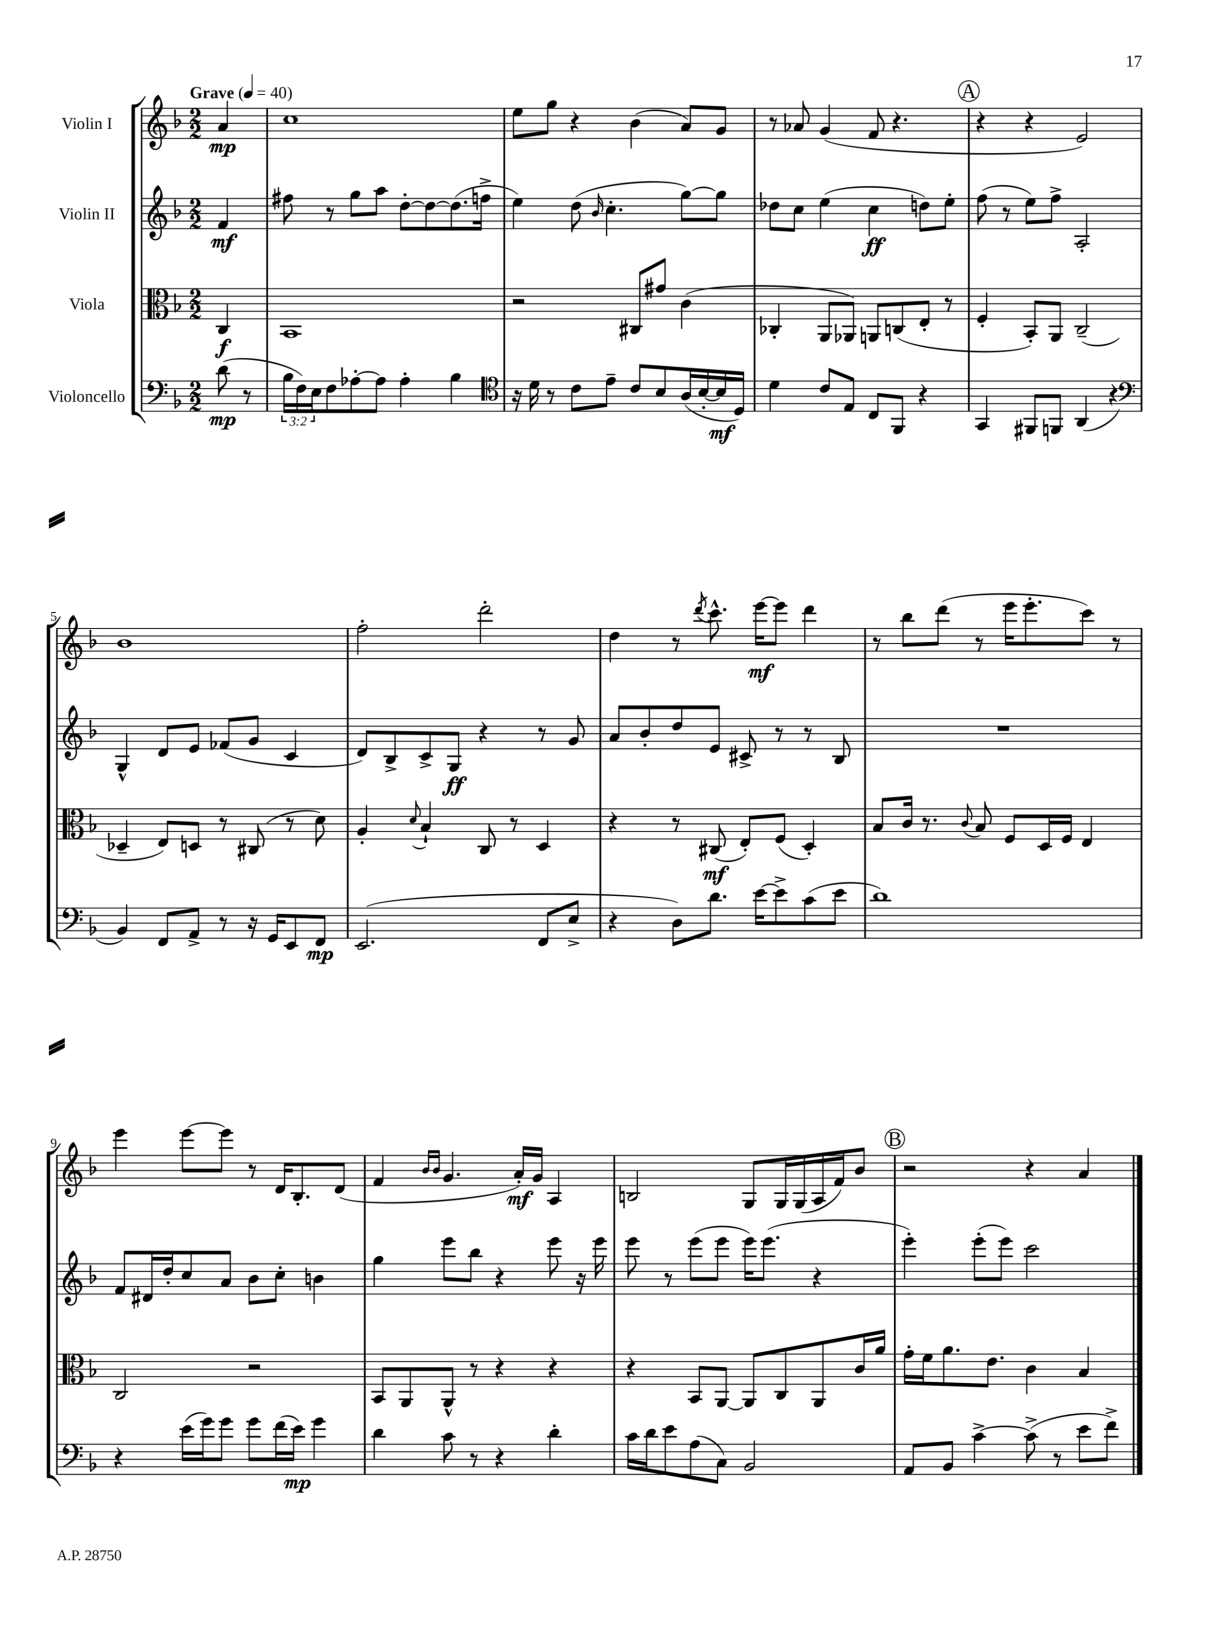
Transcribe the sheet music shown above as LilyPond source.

<<
\new StaffGroup <<
\new Staff = "s0" \with { instrumentName = "Violin I" } {
    \clef treble \key f \major \numericTimeSignature \time 2/2 \partial 4 \tempo "Grave" 4 = 40
    a'4\mp |
    c''1 |
    e''8 g''8 r4 bes'4( a'8) g'8 |
    r8 aes'8 g'4( f'8 r4. |
    \mark \markup { \circle "A" } r4 r4 e'2) |
    bes'1 |
    f''2-. d'''2-. |
    d''4 r8 \acciaccatura { d'''8 } c'''8.-^ e'''16~\mf e'''8 d'''4 |
    r8 bes''8 d'''8( r8 e'''16 e'''8.-. c'''8) r8 |
    e'''4 e'''8~ e'''8 r8 d'16 bes8.-. d'8( |
    f'4 \grace { bes'16 bes'16 } g'4. a'16-.\mf) g'16 a4 |
    b2 g8 g16 g16( a16 f'16) bes'8 |
    \mark \markup { \circle "B" } r2 r4 a'4 \bar "|." |
}
\new Staff = "s1" \with { instrumentName = "Violin II" } {
    \clef treble \key f \major \numericTimeSignature \time 2/2 \partial 4
    f'4\mf |
    fis''8 r8 g''8 a''8 d''8~-. d''8~ d''8.( f''16-> |
    e''4) d''8( \grace { bes'16 } c''4.-. g''8~) g''8 |
    des''8 c''8 e''4( c''4\ff d''8) e''8-. |
    \mark \markup { \circle "A" } f''8( r8 e''8) f''8-> a2-. |
    g4-^ d'8 e'8 fes'8( g'8 c'4 |
    d'8) bes8-> c'8-> g8\ff r4 r8 g'8 |
    a'8 bes'8-. d''8 e'8 cis'8-> r8 r8 bes8 |
    R1 |
    f'8 dis'16 d''16-. c''8 a'8 bes'8 c''8-. b'4 |
    g''4 e'''8 bes''8 r4 e'''8 r16 e'''16 |
    e'''8 r8 e'''8( e'''8 e'''16) e'''8.( r4 |
    \mark \markup { \circle "B" } e'''4-.) e'''8-.( e'''8) c'''2 \bar "|." |
}
\new Staff = "s2" \with { instrumentName = "Viola" } {
    \clef alto \key f \major \numericTimeSignature \time 2/2 \partial 4
    c4\f |
    bes,1 |
    r2 cis8 gis'8 c'4( |
    ces4-. a,8 aes,8) a,8 c8( e8-. r8 |
    \mark \markup { \circle "A" } f4-. bes,8-.) a,8 c2--( |
    des4-- e8) d8 r8 cis8( r8 d'8) |
    a4-. \appoggiatura { d'8 } bes4-! c8 r8 d4 |
    r4 r8 cis8\mf( e8-.) f8( d4-.) |
    bes8 c'16 r8. \appoggiatura { c'8 } bes8 f8 d16 f16 e4 |
    c2 r2 |
    bes,8 a,8 a,8-^ r8 r4 r4 |
    r4 bes,8 a,8~ a,8 c8 a,8 c'16 a'16 |
    \mark \markup { \circle "B" } g'16-. f'16 a'8. e'8. c'4 bes4 \bar "|." |
}
\new Staff = "s3" \with { instrumentName = "Violoncello" } {
    \clef bass \key f \major \numericTimeSignature \time 2/2 \override Staff.TupletNumber.text = #tuplet-number::calc-fraction-text \partial 4
    d'8\mp( r8 |
    \tuplet 3/2 { bes16 f16) e16 } f8 aes8~-. aes8 aes4-. bes4 |
    \clef tenor r16 d'16 r8 c'8 e'8-- c'8 bes8 a16( bes16~-. bes16\mf d16) |
    d'4 c'8 e8 c8 f,8 r4 |
    \mark \markup { \circle "A" } g,4 fis,8 f,8 a,4( r4 |
    \clef bass bes,4) f,8 a,8-> r8 r16 g,16 e,8 f,8\mp |
    e,2.( f,8 e8-> |
    r4 d8) d'8. e'16~ e'8-> c'8( e'8 |
    d'1) |
    r4 e'16( g'16) g'8 g'8 f'16( e'16\mp) g'4 |
    d'4 c'8 r8 r4 d'4-. |
    c'16 d'16 e'8 a8( c8) bes,2 |
    \mark \markup { \circle "B" } a,8 bes,8 c'4~-> c'8->( r8 e'8 f'8->) \bar "|." |
}
>>
>>
